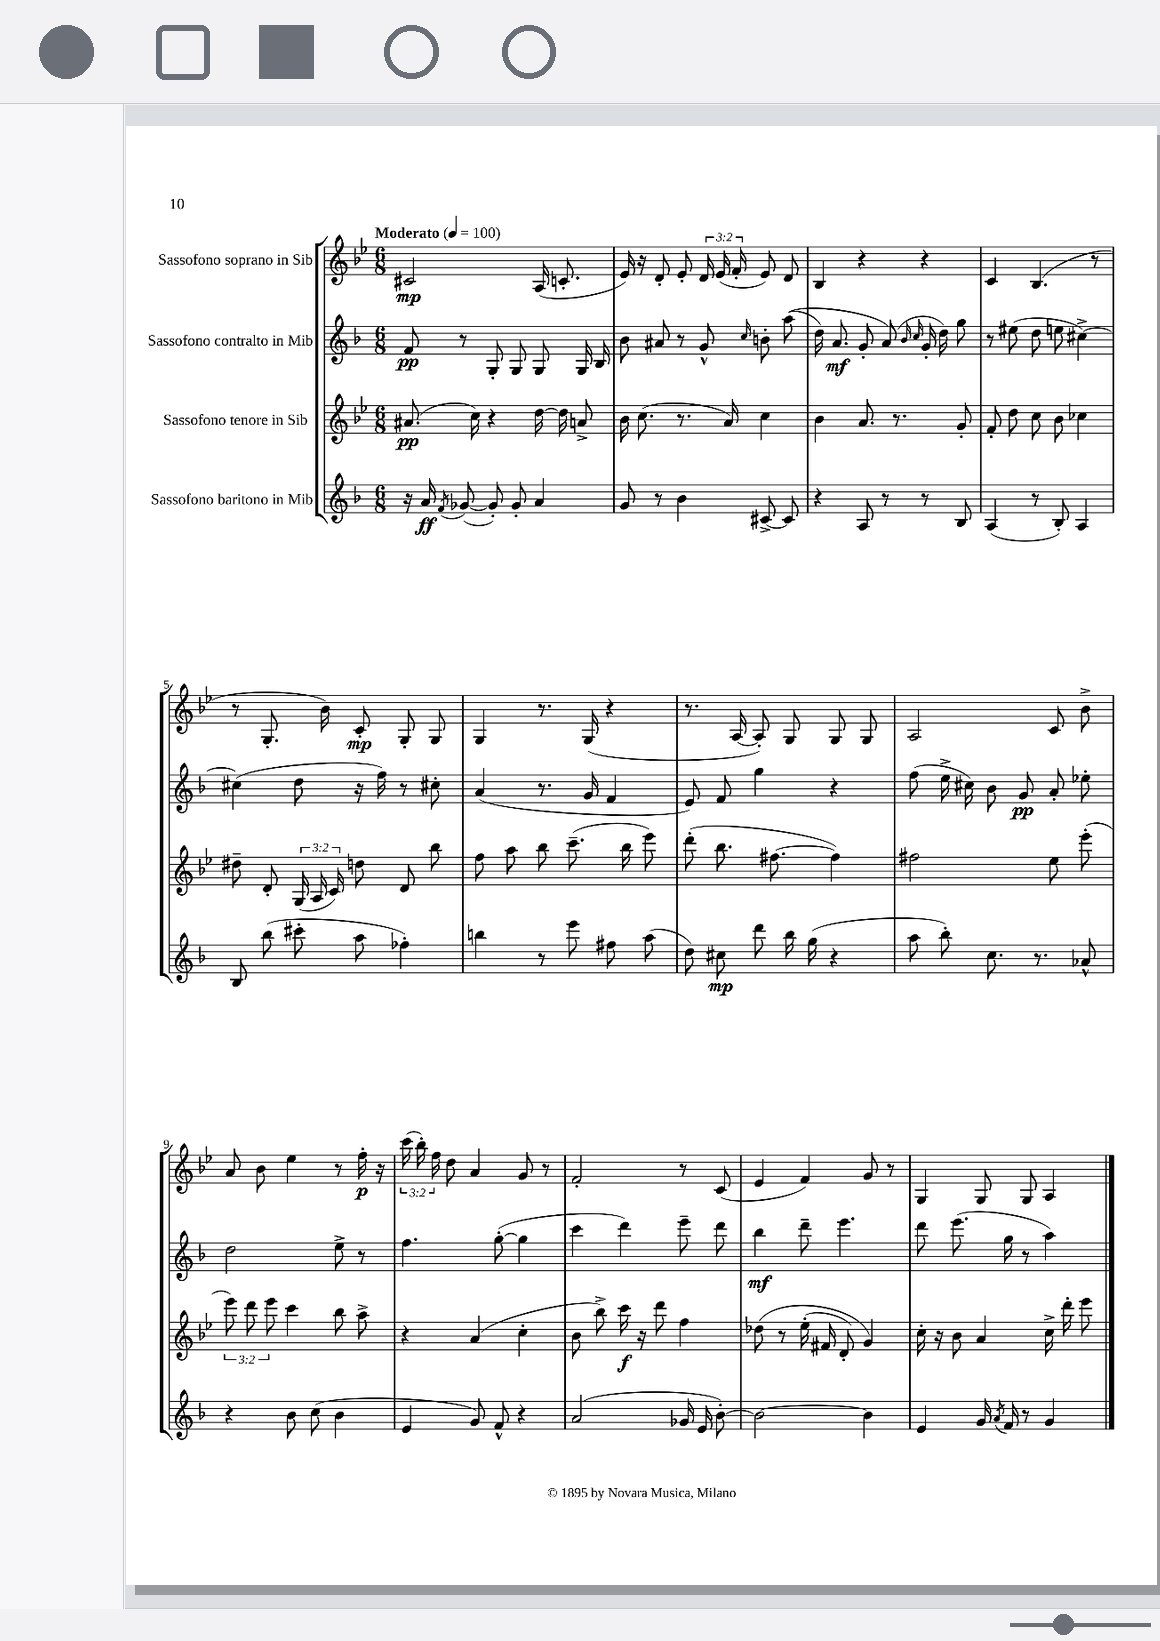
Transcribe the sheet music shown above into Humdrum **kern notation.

**kern	**kern	**kern	**kern
*staff4	*staff3	*staff2	*staff1
*clefG2	*clefG2	*clefG2	*clefG2
*k[b-]	*k[b-e-]	*k[b-]	*k[b-e-]
*M6/8	*M6/8	*M6/8	*M6/8
*MM100	*MM100	*MM100	*MM100
16r	(8.a#/	8f/	2c#/
16a/	.	.	.
8qf/	.	.	.
([8g-/	.	8r	.
.	16cc\)	.	.
8g-'/])	4r	8G'/	.
8g-'/	.	8G/	.
4a/	[16dd\	8G/	(16A/
.	16dd\]	.	8.c'/
.	8a^/	16G/	.
.	.	16B-/	.
=	=	=	=
8g/	16b-\	8b-\	16e-/)
.	(8.cc\	.	16r
8r	.	8a#/	8d'/
4b-\	8.r	8r	8e-'/
.	.	8g^^/	24d/
.	.	.	(24e-/
.	16a/)	.	.
.	.	.	24f'/
.	.	16qqcc/	.
[8c#^/	4cc\	8b'\	8e-/)
8c#/]	.	&((8aa\	8d/
=	=	=	=
4r	4b-\	16dd\)	4B-/
.	.	8.a/	.
8A/	8.a/	8g'/	4r
8r	.	(8a/&)	.
.	8.r	.	.
.	.	16qqb-/	.
.	.	16qqcc/	.
8r	.	16g'/	4r
.	.	16dd\)	.
8B-/	8g'/	8gg\	.
=	=	=	=
(4A/	8f'/	8r	4c/
.	8dd\	(8ee#\	.
8r	8cc\	8dd\	(4.B-/
8B-'/)	8b-\	8ee\	.
4A/	4cc-\	[4cc#^\)	.
.	.	.	8r
=	=	=	=
8B-/	8dd#~\	(4cc#\]	8r
(8bb-\	8d'/	.	8.G'/
8ccc#'\	(24G/	8dd\	.
.	24A/	.	.
.	.	.	16b-\)
.	24c/)	.	.
8aa\	8dd\	16r	8c'/
.	.	16ff\)	.
4ff-'\)	8d/	8r	8G'/
.	8bb-\	8cc#'\	8G/
=	=	=	=
4bb\	8ff\	(4a/	4G/
.	8aa\	.	.
8r	8bb-\	8.r	8.r
8eee\	(8.ccc~\	.	.
.	.	16g/	(16G/
8ff#\	.	4f/	4r
.	16bb-\	.	.
(8aa\	8eee-\)	.	.
=	=	=	=
8dd\)	(8ddd'\	8e/)	8.r
8cc#\	8.bb-\	8f/	.
.	.	.	[16A/
8ddd\	.	4gg\	8A'/])
.	[8.ff#\	.	.
16bb-\	.	.	8G/
(16gg\	.	.	.
4r	4ff#\])	4r	8G/
.	.	.	8G/
=	=	=	=
8aa\	2ff#\	(8ff\	2A/
8bb-'\)	.	16ee^\	.
.	.	16cc#\)	.
8.cc\	.	8b-\	.
.	.	8g/	.
8.r	.	.	.
.	8ee-\	8a'/	8c/
8a-^^/	(8eee-'\	8ee-'\	8b-^\
=	=	=	=
4r	12eee-\)	2dd\	8a/
.	12ddd\	.	.
.	.	.	8b-\
.	12eee-\	.	.
8b-\	4ccc\	.	4ee-\
(8cc\	.	.	.
4b-\	8bb-\	8ee^\	8r
.	8aa^\	8r	16ff'\
.	.	.	16r
=	=	=	=
4e/	4r	4.ff\	(24ccc\
.	.	.	24bb-'\)
.	.	.	24ff\
.	.	.	8dd\
8g/)	(4a/	.	4a/
8f^^/	.	([8gg'\	.
4r	4cc'\	4gg\]	8g/
.	.	.	8r
=	=	=	=
(2a/	8b-\	4ccc\	2f'/
.	8bb-^\)	.	.
.	16ccc\	4ddd\)	.
.	16r	.	.
.	8ddd\	.	.
16g-/	4ff\	8eee~\	8r
16e/	.	.	.
[8b-'\)	.	8ddd\	(8c/
=	=	=	=
2b-\_	&(8dd-\	4bb-\	4e-/
.	8r	.	.
.	(16ee-'\	8ddd~\	4f/)
.	16f#/	.	.
.	8d'/)	4.eee\	.
4b-\]	4g/&)	.	8g/
.	.	.	8r
=	=	=	=
4e/	16cc'\	8ddd\	4G/
.	16r	.	.
.	8b-\	(8.eee\	.
16g/	4a/	.	8G/
8qa/	.	.	.
16f/	.	16gg\	.
8r	.	8r	8G/
4g/	16cc^\	4aa\)	4A/
.	16ddd'\	.	.
.	8eee-\	.	.
==	==	==	==
*-	*-	*-	*-
